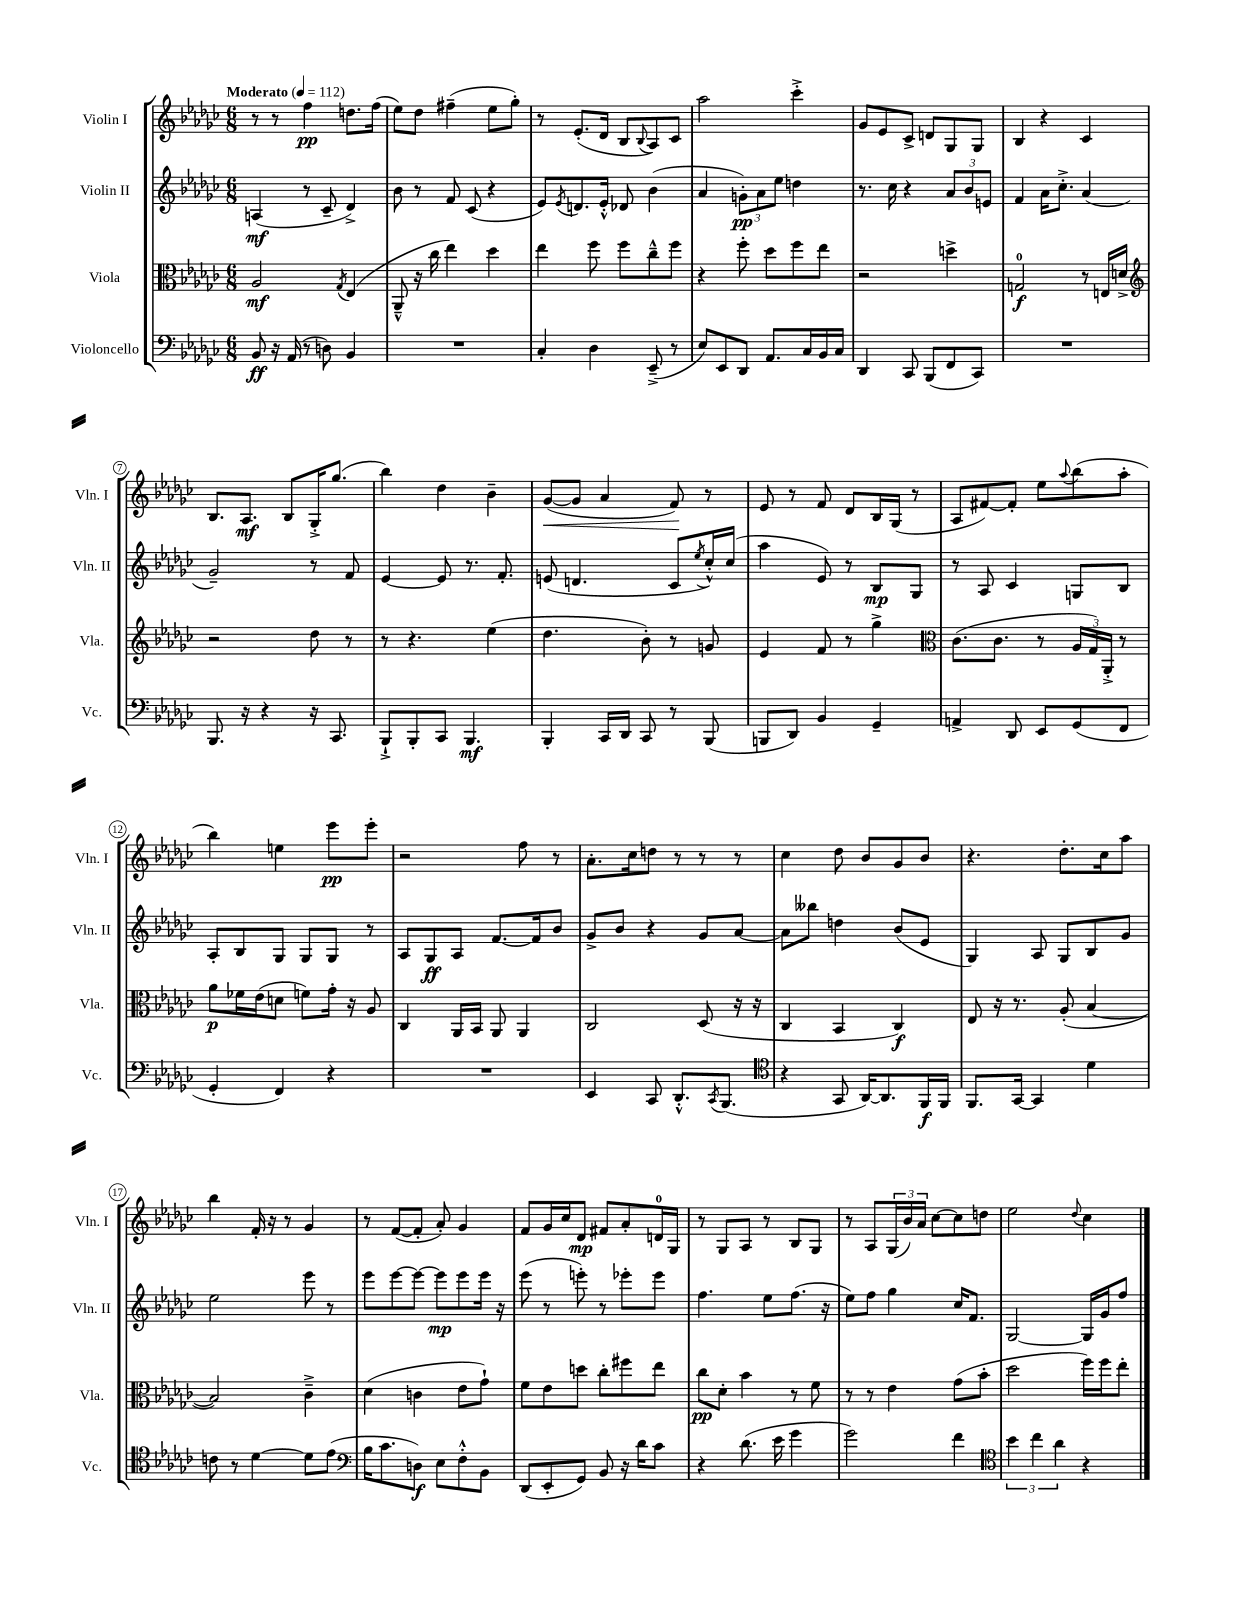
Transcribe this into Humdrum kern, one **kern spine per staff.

**kern	**dynam	**kern	**dynam	**kern	**dynam	**kern	**dynam
*part4	*part4	*part3	*part3	*part2	*part2	*part1	*part1
*staff4	*staff4	*staff3	*staff3	*staff2	*staff2	*staff1	*staff1
*I"Violoncello	*	*I"Viola	*	*I"Violin II	*	*I"Violin I	*
*I'Vc.	*	*I'Vla.	*	*I'Vln. II	*	*I'Vln. I	*
*clefF4	*	*clefC3	*	*clefG2	*	*clefG2	*
*k[b-e-a-d-g-c-]	*	*k[b-e-a-d-g-c-]	*	*k[b-e-a-d-g-c-]	*	*k[b-e-a-d-g-c-]	*
*M6/8	*	*M6/8	*	*M6/8	*	*M6/8	*
*MM112	*	*MM112	*	*MM112	*	*MM112	*
=1	=1	=1	=1	=1	=1	=1	=1
!	!	!	!	!	!	!LO:TX:a:B:t=Moderato	!
8BB-/	ff	2A-/	mf	(4An/	mf	8r	.
16r	.	.	.	.	.	8r	.
(16AA-/	.	.	.	.	.	.	.
8r	.	.	.	8r	.	4ff\	pp
8Dn\)	.	.	.	8c-~/	.	.	.
.	.	8qG-/	.	.	.	.	.
4BB-/	.	(4E-/	.	4d-^/)	.	8.ddn\L	.
.	.	.	.	.	.	(16ff\Jk	.
=2	=2	=2	=2	=2	=2	=2	=2
2.r	.	8AA-~^^/	.	8b-\	.	8ee-\L)	.
.	.	16r	.	8r	.	8dd-\J	.
.	.	16cc-\	.	.	.	.	.
.	.	4ee-\)	.	8f/	.	(4ff#X~\	.
.	.	.	.	(8c-/	.	.	.
.	.	4dd-\	.	4r	.	8ee-\L	.
.	.	.	.	.	.	8gg-'\J)	.
=3	=3	=3	=3	=3	=3	=3	=3
4C-'/	.	4ee-\	.	8e-/L)	.	8r	.
.	.	.	.	8qe-/	.	.	.
.	.	.	.	8.dn/	.	(8.e-'/L	.
4D-\	.	8ff\	.	.	.	.	.
.	.	.	.	16e-'^^/Jk	.	16d-/Jk	.
.	.	8ff\L	.	8d-X/	.	8B-/L	.
.	.	.	.	.	.	8qqB-/	.
(8EE-~^/	.	8cc-~^^\	.	(4b-\	.	8A-/)	.
8r	.	8ff\J	.	.	.	8c-/J	.
=4	=4	=4	=4	=4	=4	=4	=4
8E-/L)	.	4r	.	4a-/	.	2aa-\	.
8EE-/	.	.	.	.	.	.	.
8DD-/J	.	8ff'\	.	12gn'\L)	pp	.	.
.	.	.	.	12a-\	.	.	.
8.AA-/L	.	8dd-\L	.	.	.	.	.
.	.	.	.	12ee-\J	.	.	.
.	.	8ff\	.	4ddn\	.	4ccc-'^\	.
16C-/L	.	.	.	.	.	.	.
16BB-/	.	8ee-\J	.	.	.	.	.
16C-/JJ	.	.	.	.	.	.	.
=5	=5	=5	=5	=5	=5	=5	=5
4DD-/	.	2r	.	8.r	.	8g-/L	.
.	.	.	.	.	.	8e-/	.
.	.	.	.	16cc-\	.	.	.
8CC-/	.	.	.	4r	.	8c-^/J	.
(8BBB-/L	.	.	.	.	.	8dn/L	.
8FF/	.	4ddn^\	.	12a-/L	.	8G-/	.
.	.	.	.	12b-/	.	.	.
8CC-/J)	.	.	.	.	.	8G-/J	.
.	.	.	.	12en/J	.	.	.
=6	=6	=6	=6	=6	=6	=6	=6
2.r	.	2Gn/	f	4f/	.	4B-/	.
.	.	.	.	16a-\KL	.	4r	.
.	.	.	.	8.cc-'^\J	.	.	.
.	.	8r	.	(4a-/	.	4c-/	.
.	.	16En/LL	.	.	.	.	.
.	.	16dn^/JJ	.	.	.	.	.
!!LO:LB:g=z
=7	=7	=7	=7	=7	=7	=7	=7
*	*	*clefG2	*	*	*	*	*
8.BBB-/	.	2r	.	2g-~/)	.	8.B-/L	.
16r	.	.	.	.	.	8.A-/J	mf
4r	.	.	.	.	.	.	.
.	.	.	.	.	.	8B-/L	.
16r	.	8dd-\	.	8r	.	16G-'^/K	.
8.CC-/	.	.	.	.	.	(8.gg-/J	.
.	.	8r	.	8f/	.	.	.
=8	=8	=8	=8	=8	=8	=8	=8
8BBB-`^/L	.	8r	.	[4e-/	.	4bb-\)	.
8BBB-'/	.	4.r	.	.	.	.	.
8CC-/J	.	.	.	8e-/]	.	4dd-\	.
4.BBB-/	mf	.	.	8.r	.	.	.
.	.	(4ee-\	.	.	.	4b-~\	.
.	.	.	.	8.f'/	.	.	.
=9	=9	=9	=9	=9	=9	=9	=9
!	!	!	!	!	!	!	!LO:HP:b
4BBB-'/	.	4.dd-\	.	(8en/	.	([8g-/L	<
.	.	.	.	4.dn/	.	8g-/J]	.
16CC-/LL	.	.	.	.	.	4a-/	.
16DD-/JJ	.	.	.	.	.	.	.
8CC-/	.	8b-'\)	.	.	.	.	.
8r	.	8r	.	8c-/L	.	8f/)	.
.	.	.	.	8qee-/	.	.	.
(8BBB-/	.	8gn/	.	16cc-'^^/L)	.	8r	[
.	.	.	.	(16cc-/JJ	.	.	.
=10	=10	=10	=10	=10	=10	=10	=10
8BBBn/L	.	4e-/	.	4aa-\	.	8e-/	.
8DD-/J)	.	.	.	.	.	8r	.
4BB-/	.	8f/	.	8e-/)	.	8f/	.
.	.	8r	.	8r	.	8d-/L	.
4GG-~/	.	4gg-^\	.	8B-/L	mp	16B-/L	.
.	.	.	.	.	.	(16G-/JJ	.
.	.	.	.	8G-/J	.	8r	.
=11	=11	=11	=11	=11	=11	=11	=11
*	*	*clefC3	*	*	*	*	*
4AAn^/	.	(8.c-\L	.	8r	.	8A-/L	.
.	.	.	.	8A-/	.	[8f#X/)	.
.	.	8.c-\J	.	.	.	.	.
8DD-/	.	.	.	4c-/	.	8f#'/J]	.
8EE-/L	.	8r	.	.	.	8ee-\L	.
.	.	.	.	.	.	8qqaa-/	.
(8GG-/	.	24A-/LL	.	8Gn/L	.	(8bb-\	.
.	.	24G-/)	.	.	.	.	.
.	.	24AA-'^/JJ	.	.	.	.	.
8FF/J	.	8r	.	8B-/J	.	8aa-'\J	.
!!LO:LB:g=z
=12	=12	=12	=12	=12	=12	=12	=12
4GG-'/	.	8a-\L	p	8A-'/L	.	4bb-\)	.
.	.	16f-X\L	.	8B-/	.	.	.
.	.	(16e-\J	.	.	.	.	.
4FF/)	.	8dn\J	.	8G-/J	.	4een\	.
.	.	8fn\L)	.	8G-/L	.	.	.
4r	.	16g-'\Jk	.	8G-/J	.	8eee-\L	pp
.	.	16r	.	.	.	.	.
.	.	8A-/	.	8r	.	8eee-'\J	.
=13	=13	=13	=13	=13	=13	=13	=13
2.r	.	4C-/	.	8A-/L	.	2r	.
.	.	.	.	8G-/	ff	.	.
.	.	16AA-/LL	.	8A-/J	.	.	.
.	.	16BB-/JJ	.	.	.	.	.
.	.	8AA-/	.	[8.f/L	.	.	.
.	.	4AA-/	.	.	.	8ff\	.
.	.	.	.	16f/k]	.	.	.
.	.	.	.	8b-/J	.	8r	.
=14	=14	=14	=14	=14	=14	=14	=14
4EE-/	.	2C-/	.	8g-^/L	.	8.a-'\L	.
.	.	.	.	8b-/J	.	.	.
.	.	.	.	.	.	16cc-\k	.
8CC-/	.	.	.	4r	.	8ddn\J	.
8.DD-'^^/L	.	.	.	.	.	8r	.
.	.	(8D-/	.	8g-/L	.	8r	.
8qCC-/	.	.	.	.	.	.	.
(8.BBB-/J	.	.	.	.	.	.	.
.	.	16r	.	[8a-/J	.	8r	.
.	.	16r	.	.	.	.	.
=15	=15	=15	=15	=15	=15	=15	=15
*clefC4	*	*	*	*	*	*	*
4r	.	4C-/	.	8a-\L]	.	4cc-\	.
.	.	.	.	8bb--X\J	.	.	.
8GG-/	.	4BB-/	.	4ddn\	.	8dd-\	.
[16AA-/KL)	.	.	.	.	.	8b-/L	.
8.AA-/]	.	.	.	.	.	.	.
.	.	4C-/)	f	(8b-/L	.	8g-/	.
16FF/L	f	.	.	8e-/J	.	8b-/J	.
16FF/JJ	.	.	.	.	.	.	.
=16	=16	=16	=16	=16	=16	=16	=16
8.FF/L	.	8E-/	.	4G-/)	.	4.r	.
.	.	16r	.	.	.	.	.
[16GG-/Jk	.	8.r	.	.	.	.	.
4GG-/]	.	.	.	8A-/	.	.	.
.	.	(8A-'/	.	8G-/L	.	8.dd-'\L	.
4d-\	.	[4B-/	.	8B-/	.	.	.
.	.	.	.	.	.	16cc-\k	.
.	.	.	.	8g-/J	.	8aa-\J	.
!!LO:LB:g=z
=17	=17	=17	=17	=17	=17	=17	=17
8cn\	.	2B-/])	.	2ee-\	.	4bb-\	.
8r	.	.	.	.	.	.	.
[4d-\	.	.	.	.	.	16f'/	.
.	.	.	.	.	.	16r	.
.	.	.	.	.	.	8r	.
8d-\L]	.	4c-~^\	.	8eee-\	.	4g-/	.
(8e-\J	.	.	.	8r	.	.	.
=18	=18	=18	=18	=18	=18	=18	=18
*clefF4	*	*	*	*	*	*	*
16B-\KL	.	(4d-\	.	8eee-\L	.	8r	.
8.c-\	.	.	.	.	.	.	.
.	.	.	.	[8eee-\	.	([8f/L	.
8Dn\J)	f	4cn\	.	8eee-\J_	.	8f'/J]	.
8E-\L	.	.	.	8eee-\L]	mp	8a-'/)	.
8F'^^\	.	8e-\L	.	8eee-\	.	4g-/	.
8BB-\J	.	8g-`\J)	.	16eee-\Jk	.	.	.
.	.	.	.	16r	.	.	.
=19	=19	=19	=19	=19	=19	=19	=19
(8DD-/L	.	8f\L	.	(8eee-\	.	8f/L	.
8EE-'/	.	8e-\	.	8r	.	16g-/L	.
.	.	.	.	.	.	16cc-/J	.
8GG-/J)	.	8ddn\J	.	8eeen'\)	.	8d-/J	mp
8BB-/	.	8cc-'\L	.	8r	.	8f#X/L	.
16r	.	8ff#X\	.	8eee-X'\L	.	8a-'/	.
16d-\KL	.	.	.	.	.	.	.
8c-\J	.	8ee-\J	.	8eee-\J	.	16dn/L	.
.	.	.	.	.	.	16G-/JJ	.
=20	=20	=20	=20	=20	=20	=20	=20
4r	.	8cc-\L	pp	4.ff\	.	8r	.
.	.	8d-'\J	.	.	.	8G-/L	.
(8.d-\	.	4b-\	.	.	.	8A-/J	.
.	.	.	.	8ee-\L	.	8r	.
16e-\	.	.	.	.	.	.	.
4g-\	.	8r	.	(8.ff\J	.	8B-/L	.
.	.	8f\	.	.	.	8G-/J	.
.	.	.	.	16r	.	.	.
=21	=21	=21	=21	=21	=21	=21	=21
2g-\)	.	8r	.	8ee-\L)	.	8r	.
.	.	8r	.	8ff\J	.	8A-/L	.
.	.	4e-\	.	4gg-\	.	(24G-/L	.
.	.	.	.	.	.	24b-/)	.
.	.	.	.	.	.	24a-/JJ	.
.	.	.	.	.	.	[8cc-\L	.
4f\	.	(8g-\L	.	16cc-/KL	.	8cc-\]	.
.	.	.	.	8.f/J	.	.	.
.	.	8b-'\J	.	.	.	8ddn\J	.
=22	=22	=22	=22	=22	=22	=22	=22
*clefC4	*	*	*	*	*	*	*
6b-\	.	2dd-\	.	[2G-/	.	2ee-\	.
6cc-\	.	.	.	.	.	.	.
6a-\	.	.	.	.	.	.	.
.	.	.	.	.	.	8qqdd-/	.
4r	.	16ff\LL)	.	16G-/LL]	.	4cc-\	.
.	.	16ff\J	.	16g-/J	.	.	.
.	.	8ee-'\J	.	8ff/J	.	.	.
==	==	==	==	==	==	==	==
*-	*-	*-	*-	*-	*-	*-	*-
